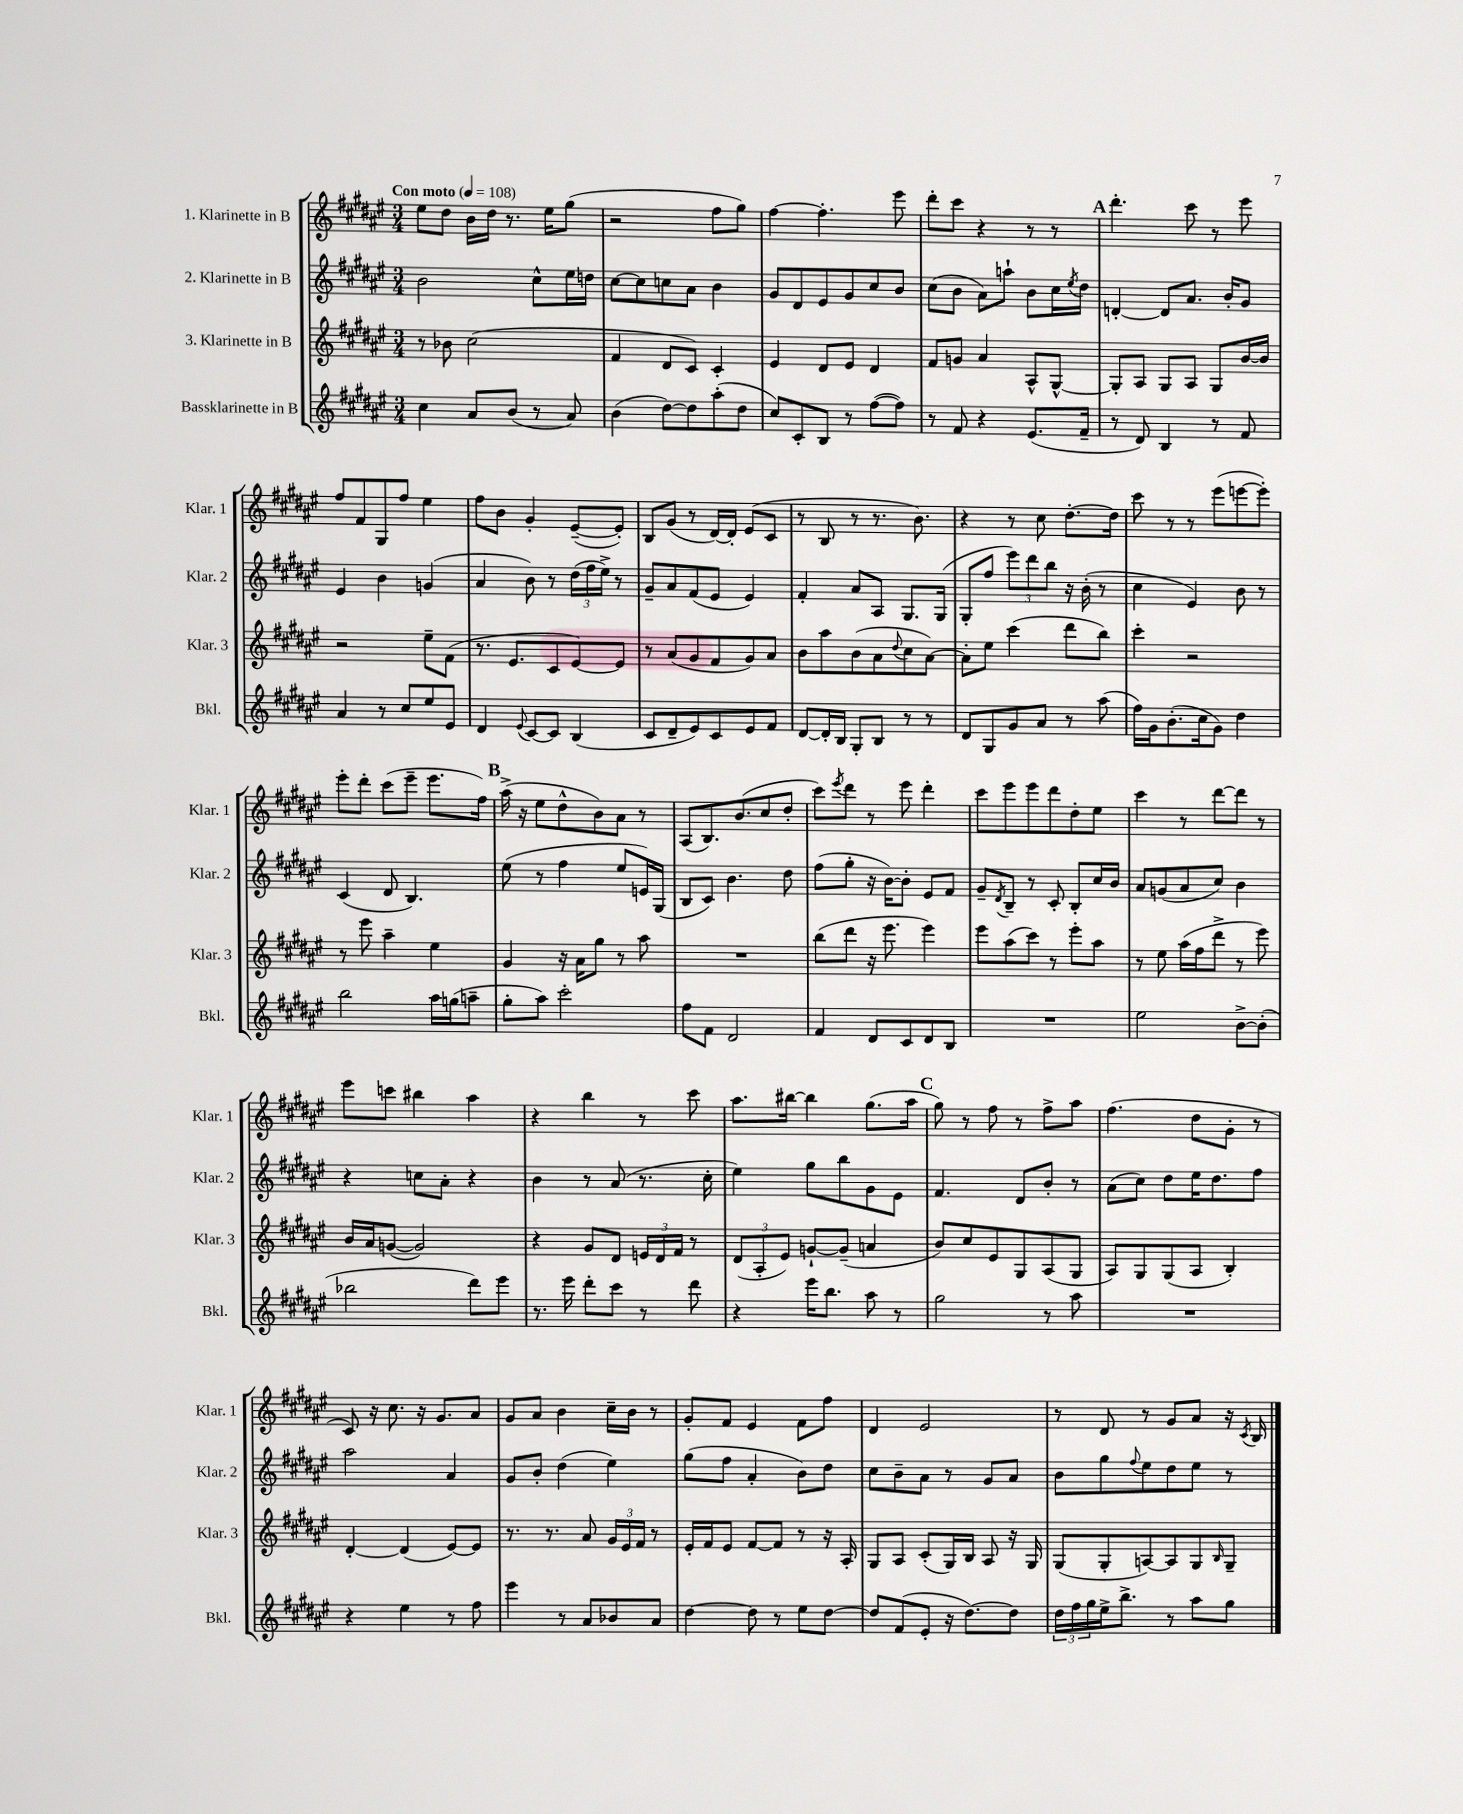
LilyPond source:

<<
\new StaffGroup <<
\new Staff = "s0" \with { instrumentName = "1. Klarinette in B" shortInstrumentName = "Klar. 1" } {
    \clef treble \key fis \major \numericTimeSignature \time 3/4 \tempo "Con moto" 4 = 108
    eis''8 dis''8 b'16 dis''16 r8. eis''16 gis''8( |
    r2 fis''8 gis''8) |
    fis''4~ fis''4.-. eis'''8 |
    dis'''8-. cis'''8 r4 r8 r8 |
    \mark \markup { \bold "A" } dis'''4.-. cis'''8 r8 eis'''8 |
    fis''8 fis'8 gis8 fis''8 eis''4 |
    fis''8 b'8 gis'4-. eis'8~--( eis'8-.) |
    b8 gis'8( r8 dis'16~) dis'16-. eis'8( cis'8 |
    r8 b8 r8 r8. b'8.) |
    r4 r8 cis''8 dis''8.~-. dis''16 |
    cis'''8 r8 r8 eis'''8( e'''8~ e'''8-.) |
    eis'''8-. dis'''8-. cis'''8( eis'''8-- eis'''8. fis''16) |
    \mark \markup { \bold "B" } ais''16->( r16 eis''8 dis''8-^ b'8) ais'8 r8 |
    ais8( b8.) b'8.( cis''8 dis''8-. |
    cis'''8) \acciaccatura { eis'''8 } dis'''8 r8 eis'''8 dis'''4-. |
    cis'''8 eis'''8 eis'''8 dis'''8 dis''8-. eis''8 |
    cis'''4 r8 dis'''8~ dis'''8 r8 |
    eis'''8 c'''8 bis''4 ais''4 |
    r4 b''4 r8 cis'''8 |
    ais''8. bis''16~ bis''4 gis''8.( ais''16 |
    \mark \markup { \bold "C" } gis''8) r8 fis''8 r8 fis''8-> ais''8 |
    fis''4.( dis''8 gis'8-. r8 |
    cis'8) r16 cis''8. r16 gis'8. ais'8 |
    gis'8 ais'8 b'4 cis''16-- b'16 r8 |
    gis'8-. fis'8 eis'4 fis'8 fis''8 |
    dis'4 eis'2 |
    r8 dis'8 r8 gis'8 ais'8 r16 \acciaccatura { cis'8 } b16 \bar "|." |
}
\new Staff = "s1" \with { instrumentName = "2. Klarinette in B" shortInstrumentName = "Klar. 2" } {
    \clef treble \key fis \major \numericTimeSignature \time 3/4
    b'2 cis''8-^ eis''16 d''16 |
    cis''8~ cis''8 c''8 ais'8 b'4 |
    gis'8 dis'8 eis'8 gis'8 cis''8 b'8 |
    cis''8( b'8 ais'8) a''8-! b'8 cis''16 \acciaccatura { eis''8 } dis''16 |
    \mark \markup { \bold "A" } d'4~-. d'8 ais'8. b'16-. gis'8 |
    eis'4 b'4 g'4( |
    ais'4 b'8) r8 \tuplet 3/2 { dis''16( fis''16 eis''16->) } r8 |
    gis'8-- ais'8 fis'8( eis'8 eis'4) |
    fis'4-. ais'8 ais8 gis8. gis16( |
    gis8-. fis''8 \tuplet 3/2 { eis'''8) dis'''8 b''8 } r16 b'16-.( r8 |
    cis''4 eis'4) b'8 r8 |
    cis'4( dis'8 b4.) |
    \mark \markup { \bold "B" } eis''8( r8 fis''4 eis''8 e'16) gis16( |
    b8 cis'8) b'4. dis''8 |
    fis''8( gis''8-. r16 b'16~) b'8-. eis'8 fis'8 |
    gis'8-- \acciaccatura { dis'8 } b8-- r8 cis'8-. b8-. cis''16 b'16 |
    ais'8 g'8( ais'8 cis''8) b'4 |
    r4 c''8 ais'8-. r4 |
    b'4 r8 ais'8( r8. cis''16-. |
    eis''4) gis''8 b''8 gis'8 eis'8 |
    \mark \markup { \bold "C" } fis'4. dis'8 b'8-. r8 |
    ais'8( cis''8) dis''8 eis''16 dis''8. fis''8 |
    ais''2 ais'4 |
    gis'8 b'8-. dis''4( eis''4) |
    gis''8( fis''8 ais'4-. b'8) dis''8 |
    cis''8 b'8-- ais'8 r8 gis'8 ais'8 |
    b'8 gis''8 \appoggiatura { fis''8 } eis''8 dis''8 eis''8 r8 \bar "|." |
}
\new Staff = "s2" \with { instrumentName = "3. Klarinette in B" shortInstrumentName = "Klar. 3" } {
    \clef treble \key fis \major \numericTimeSignature \time 3/4
    r8 bes'8 cis''2( |
    fis'4 dis'8 cis'8) cis'4-. |
    eis'4 dis'8 eis'8 dis'4 |
    fis'8 g'8 ais'4 ais8-^ gis8~-^ |
    \mark \markup { \bold "A" } gis8-. ais8 gis8 ais8 gis8 b'16~ b'16 |
    r2 eis''8-- fis'8( |
    r8. eis'8. cis'8 eis'8~) eis'8 |
    r8 ais'8( gis'8 fis'8 gis'8) ais'8 |
    b'8 ais''8 b'8( ais'8 \appoggiatura { dis''8 } cis''8 ais'8~) |
    ais'8-. eis''8 cis'''4( dis'''8 b''8) |
    cis'''4-. r2 |
    r8 eis'''8 ais''4-- eis''4 |
    \mark \markup { \bold "B" } gis'4 r16 ais'16 gis''8 r8 ais''8 |
    R2. |
    b''8( dis'''8 r16 eis'''8. eis'''4) |
    eis'''8 ais''8( cis'''8) r8 eis'''8-. ais''8 |
    r8 eis''8 ais''16( fis''16 dis'''8-> r8 eis'''8) |
    b'16 ais'16 g'8~( g'2) |
    r4 gis'8 dis'8 \tuplet 3/2 { e'16 dis'16 fis'16 } r8 |
    \tuplet 3/2 { dis'8( ais8-. eis'8) } g'8~-! g'8--( a'4 |
    \mark \markup { \bold "C" } b'8) cis''8 eis'8 gis8 ais8( gis8 |
    ais8) gis8 gis8( ais8 b4-.) |
    dis'4~-. dis'4( eis'8~) eis'8 |
    r8. r8. ais'8 \tuplet 3/2 { gis'16 eis'16 fis'16 } r8 |
    eis'16-. fis'16 eis'8 fis'8~ fis'8 r8 r16 ais16-. |
    gis8 ais8 cis'8-.( gis16) b16 ais8 r16 gis16 |
    gis8( gis8-. a8~) a8 gis8 \grace { b16 } gis8-- \bar "|." |
}
\new Staff = "s3" \with { instrumentName = "Bassklarinette in B" shortInstrumentName = "Bkl." } {
    \clef treble \key fis \major \numericTimeSignature \time 3/4
    cis''4 ais'8 b'8( r8 ais'8) |
    b'4( dis''8~) dis''8 ais''8-.( dis''8 |
    cis''8) cis'8-. b8 r8 fis''8~( fis''8) |
    r8 fis'8 r4 eis'8.( fis'16-- |
    \mark \markup { \bold "A" } r8 dis'8) b4 r8 fis'8 |
    ais'4 r8 cis''8 eis''8 eis'8 |
    dis'4 \appoggiatura { eis'8 } cis'8~ cis'8 b4( |
    cis'8 dis'8-- eis'8) cis'8 eis'8 fis'8 |
    dis'8~ dis'16-. b16 gis8-. b8 r8 r8 |
    dis'8 gis8 gis'8 ais'8 r8 ais''8( |
    fis''16) gis'16 b'8.-.( cis''16 gis'8) dis''4 |
    b''2 ais''16 g''16( a''8-- |
    \mark \markup { \bold "B" } gis''8-. ais''8) cis'''2-. |
    fis''8 fis'8 dis'2 |
    fis'4 dis'8 cis'8 dis'8 b8 |
    R2. |
    eis''2 b'8~-> b'8-.( |
    bes''2 dis'''8) eis'''8 |
    r8. eis'''16 dis'''8-. cis'''8 r8 dis'''8 |
    r4 eis'''16 b''8. ais''8 r8 |
    \mark \markup { \bold "C" } gis''2 r8 ais''8 |
    R2. |
    r4 eis''4 r8 fis''8 |
    eis'''4 r8 ais'8 bes'8 ais'8 |
    dis''4~ dis''8 r8 eis''8 dis''8~ |
    dis''8 fis'8( eis'8-. r16 dis''8.~) dis''8 |
    \tuplet 3/2 { dis''16 fis''16 gis''16 } eis''16-> b''8.-> r8 ais''8 gis''8 \bar "|." |
}
>>
>>
\layout { \context { \Score \remove "Bar_number_engraver" } }
